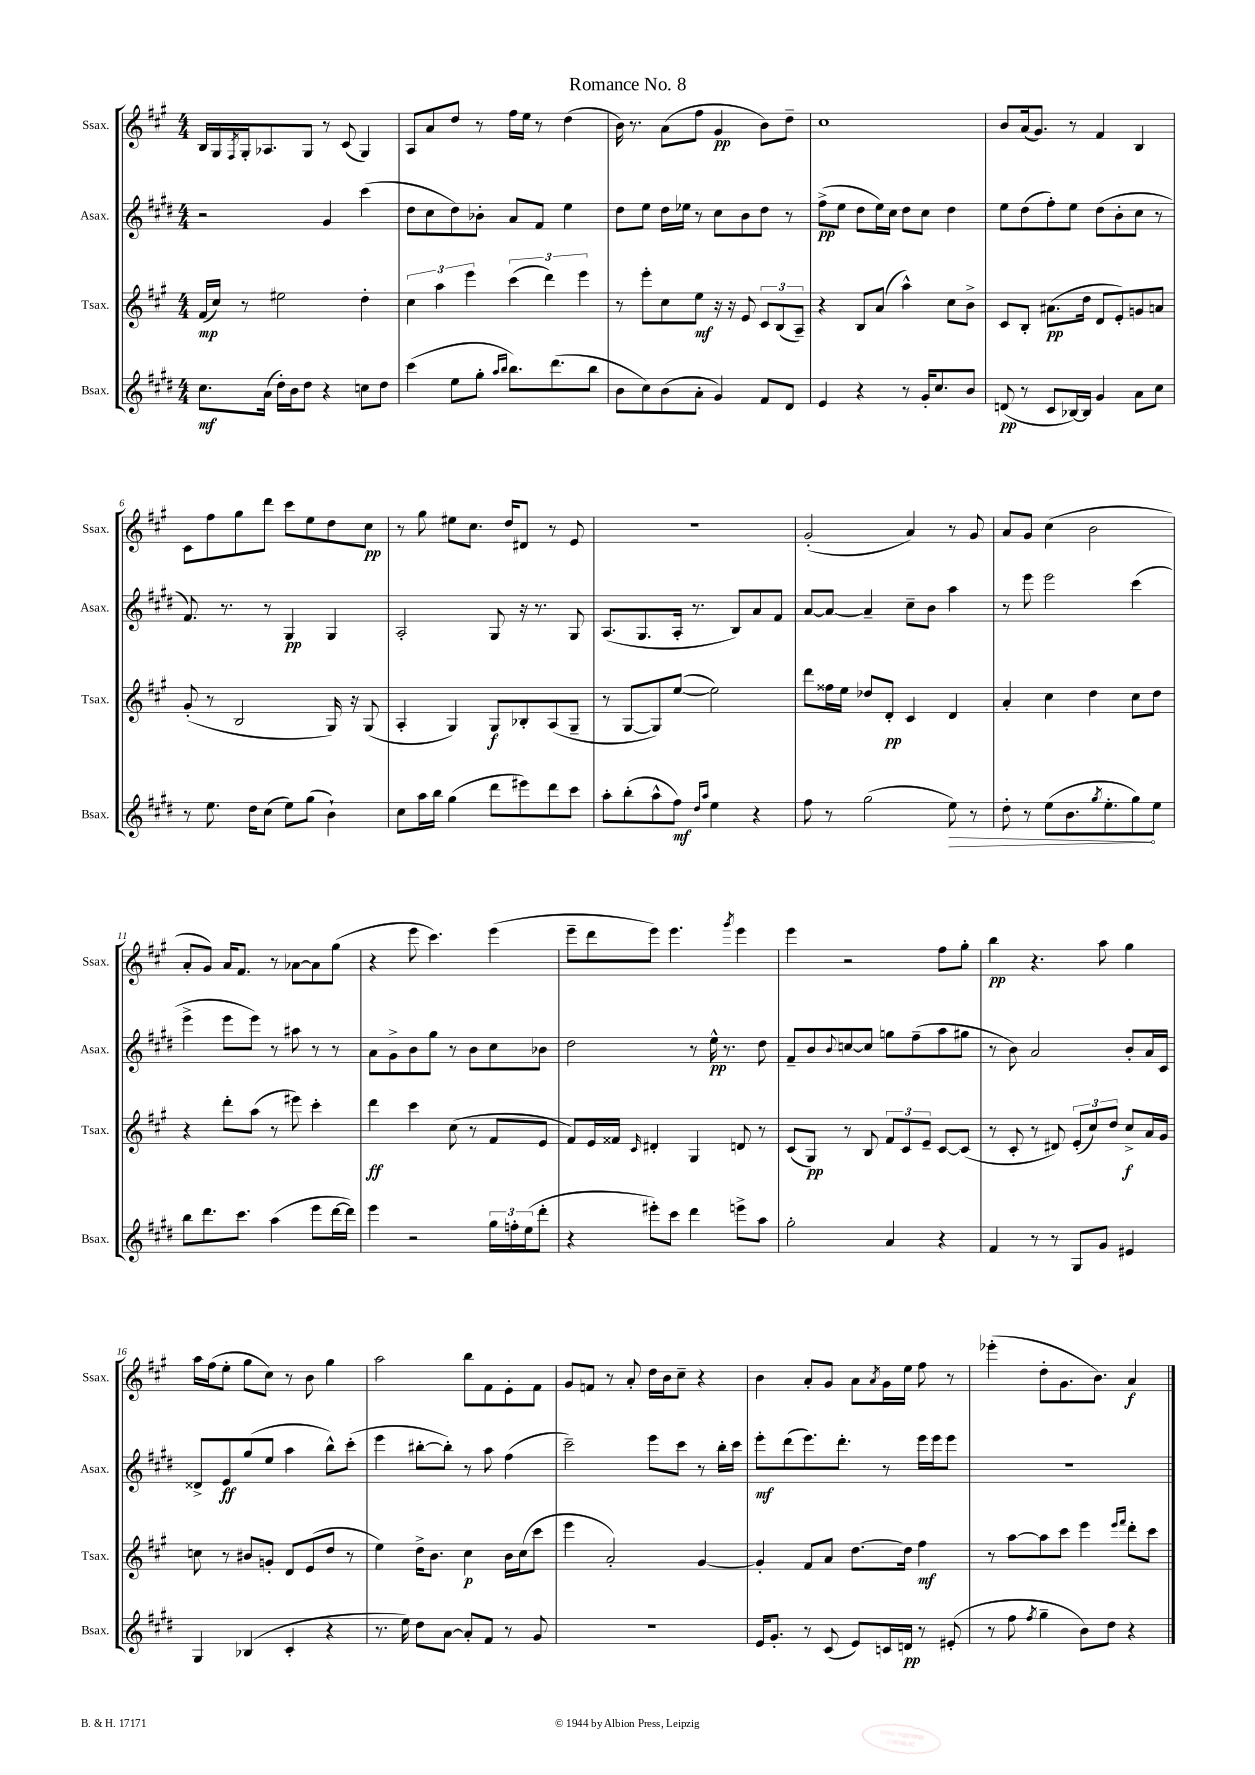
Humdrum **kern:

**kern	**dynam	**kern	**dynam	**kern	**dynam	**kern	**dynam
*part4	*part4	*part3	*part3	*part2	*part2	*part1	*part1
*staff4	*staff4	*staff3	*staff3	*staff2	*staff2	*staff1	*staff1
*I"Bsax.	*	*I"Tsax.	*	*I"Asax.	*	*I"Ssax.	*
*I'Bsax.	*	*I'Tsax.	*	*I'Asax.	*	*I'Ssax.	*
*clefG2	*	*clefG2	*	*clefG2	*	*clefG2	*
*k[f#c#g#d#]	*	*k[f#c#g#]	*	*k[f#c#g#d#]	*	*k[f#c#g#]	*
*M4/4	*	*M4/4	*	*M4/4	*	*M4/4	*
=1	=1	=1	=1	=1	=1	=1	=1
8.cc#\L	mf	(16f#/LL	mp	2r	.	16B/LL	.
.	.	16cc#/JJ)	.	.	.	16G#/	.
.	.	.	.	.	.	8qF#/	.
.	.	8r	.	.	.	16G#'/J	.
(16a\Jk	.	.	.	.	.	8.A-X/	.
16dd#'\LL)	.	2ee#X\	.	.	.	.	.
16b\J	.	.	.	.	.	.	.
8dd#\J	.	.	.	.	.	8G#/J	.
4r	.	.	.	4g#/	.	8r	.
.	.	.	.	.	.	(8c#/	.
8ccn\L	.	4dd'\	.	(4ccc#\	.	4G#/)	.
8dd#\J	.	.	.	.	.	.	.
=2	=2	=2	=2	=2	=2	=2	=2
(4ccc#\	.	6cc#\	.	8dd#\L	.	8A/L	.
.	.	.	.	8cc#\	.	8a/	.
.	.	6aa\	.	.	.	.	.
8ee\L	.	.	.	8dd#\)	.	8dd/J	.
.	.	6eee\	.	.	.	.	.
8gg#'\J	.	.	.	8b-X'\J	.	8r	.
16qqaa/LL	.	.	.	.	.	.	.
16qqbb/JJ	.	.	.	.	.	.	.
8.bb\L)	.	(6ccc#\	.	8a/L	.	16ff#\LL	.
.	.	.	.	.	.	16ee\JJ	.
.	.	.	.	8f#/J	.	8r	.
.	.	6ddd\)	.	.	.	.	.
(8.ddd#\	.	.	.	.	.	.	.
.	.	.	.	4ee\	.	(4dd\	.
.	.	6eee\	.	.	.	.	.
8bb\J	.	.	.	.	.	.	.
=3	=3	=3	=3	=3	=3	=3	=3
8b\L	.	8r	.	8dd#\L	.	16b\)	.
.	.	.	.	.	.	8.r	.
8cc#\)	.	8eee'\L	.	8ee\J	.	.	.
(8b\	.	8cc#\	.	16dd#\LL	.	(8a\L	.
.	.	.	.	16ee-X\JJ	.	.	.
8a'\J	.	8ee\J	mf	8r	.	8ff#\J	.
4g#/)	.	16r	.	8cc#\L	.	4g#/	pp
.	.	16r	.	.	.	.	.
.	.	8e/	.	8b\	.	.	.
8f#/L	.	12c#/L	.	8dd#\J	.	8b\L)	.
.	.	(12B/	.	.	.	.	.
8d#/J	.	.	.	8r	.	8dd~\J	.
.	.	12A~/J)	.	.	.	.	.
=4	=4	=4	=4	=4	=4	=4	=4
4e/	.	4r	.	(8ff#^\L	pp	1cc#	.
.	.	.	.	8ee\J	.	.	.
4r	.	8B/L	.	8dd#\L	.	.	.
.	.	(8a/J	.	16ee\L)	.	.	.
.	.	.	.	16cc#\JJ	.	.	.
8r	.	4aa^^\)	.	8dd#\L	.	.	.
16g#'/KL	.	.	.	8cc#\J	.	.	.
8.cc#/	.	.	.	.	.	.	.
.	.	8cc#\L	.	4dd#\	.	.	.
8b/J	.	8b^\J	.	.	.	.	.
=5	=5	=5	=5	=5	=5	=5	=5
(8dn/	pp	8c#/L	.	8ee\L	.	8b/L	.
8r	.	8B'/J	.	(8dd#\	.	(16a/k	.
.	.	.	.	.	.	8.g#/J)	.
8c#/L	.	(8.a#X\L	pp	8ff#'\)	.	.	.
[16B-X/L)	.	.	.	8ee\J	.	8r	.
16B-/JJ]	.	16dd\Jk	.	.	.	.	.
4g#/	.	8d/L	.	(8dd#\L	.	4f#/	.
.	.	8e'/)	.	8b'\	.	.	.
8a\L	.	8gn/	.	8cc#\J	.	4B/	.
8cc#\J	.	8an/J	.	8r	.	.	.
!!LO:LB:g=z
=6	=6	=6	=6	=6	=6	=6	=6
8r	.	(8g#'/	.	8.f#/)	.	8c#\L	.
8.ee\	.	8r	.	.	.	8ff#\	.
.	.	.	.	8.r	.	.	.
.	.	2B/	.	.	.	8gg#\	.
16dd#\KL	.	.	.	.	.	.	.
(8cc#\J	.	.	.	8r	.	8ddd\J	.
8ee\L)	.	.	.	4G#/	pp	8ccc#\L	.
(8gg#\J	.	.	.	.	.	8ee\	.
4b`\)	.	16G#/)	.	4G#/	.	8dd\	.
.	.	16r	.	.	.	.	.
.	.	(8G#/	.	.	.	8cc#\J	pp
=7	=7	=7	=7	=7	=7	=7	=7
8cc#\L	.	4A'/	.	2A'/	.	8r	.
16aa\L	.	.	.	.	.	8gg#\	.
16bb\JJ	.	.	.	.	.	.	.
(4gg#\	.	4G#/)	.	.	.	8ee#X\L	.
.	.	.	.	.	.	8.cc#\J	.
8ddd#\L	.	8G#/L	f	8G#/	.	.	.
.	.	.	.	.	.	16dd/KL	.
8eee#X\)	.	8B-X'/	.	16r	.	8d#X/J	.
.	.	.	.	8.r	.	.	.
8ddd#\	.	(8A/	.	.	.	8r	.
8ccc#\J	.	8G#~/J	.	8G#/	.	8e/	.
=8	=8	=8	=8	=8	=8	=8	=8
8aa'\L	.	8r	.	(8.A/L	.	1r	.
(8bb'\	.	[8G#/L	.	.	.	.	.
.	.	.	.	8.G#/	.	.	.
8aa^^\	.	8G#/])	.	.	.	.	.
8ff#\J)	mf	([8ee/J	.	16A'/Jk	.	.	.
.	.	.	.	8.r	.	.	.
16qqdd#/LL	.	.	.	.	.	.	.
16qqaa/JJ	.	.	.	.	.	.	.
4ee\	.	2ee\])	.	.	.	.	.
.	.	.	.	8B/L)	.	.	.
4r	.	.	.	8a/	.	.	.
.	.	.	.	8f#/J	.	.	.
=9	=9	=9	=9	=9	=9	=9	=9
8ff#\	.	8ddd\L	.	[8a/L	.	(2g#'/	.
8r	.	16ff##X\L	.	8a/J_	.	.	.
.	.	16ee\JJ	.	.	.	.	.
(2gg#\	.	8dd-X/L	.	4a~/]	.	.	.
.	.	8d'/J	pp	.	.	.	.
.	.	4c#/	.	8cc#~\L	.	4a/)	.
.	.	.	.	8b\J	.	.	.
!	!LO:HP:b	!	!	!	!	!	!
8ee\)	>	4d/	.	4aa\	.	8r	.
8r	.	.	.	.	.	8g#/	.
=10	=10	=10	=10	=10	=10	=10	=10
8dd#'\	.	4a'/	.	8r	.	8a/L	.
8r	.	.	.	8eee\	.	8g#/J	.
(8ee\L	.	4cc#\	.	2eee\	.	(4cc#\	.
8.b\	.	.	.	.	.	.	.
.	.	4dd\	.	.	.	2b\	.
8qgg#/	.	.	.	.	.	.	.
8.ee'\	.	.	.	.	.	.	.
8gg#\)	.	8cc#\L	.	(4ccc#\	.	.	.
8ee\J	]	8dd\J	.	.	.	.	.
!!LO:LB:g=z
=11	=11	=11	=11	=11	=11	=11	=11
8bb\L	.	4r	.	4eee^\	.	8a'/L	.
8.ddd#\	.	.	.	.	.	8g#/J)	.
.	.	8ddd'\L	.	8eee\L	.	16a/KL	.
8.ccc#\J	.	.	.	.	.	8.f#/J	.
.	.	(8aa\J	.	8eee\J)	.	.	.
(4aa\	.	8r	.	8r	.	8r	.
.	.	8eee#X\)	.	8aa#X\	.	[8a-X\L	.
8eee\L	.	4ccc#'\	.	8r	.	8a-\]	.
[16ddd#\L	.	.	.	8r	.	(8gg#\J	.
16ddd#\JJ])	.	.	.	.	.	.	.
=12	=12	=12	=12	=12	=12	=12	=12
4eee\	.	4ddd\	ff	8a\L	.	4r	.
.	.	.	.	8g#^\	.	.	.
2r	.	4ccc#\	.	8b\	.	8eee\	.
.	.	.	.	8gg#\J	.	4.ccc#\)	.
.	.	(8cc#\	.	8r	.	.	.
.	.	8r	.	8b\L	.	.	.
24gg#\LL	.	8f#/L	.	8cc#\	.	(4eee\	.
24ffn'\	.	.	.	.	.	.	.
(24ee\J	.	.	.	.	.	.	.
8ddd#'\J	.	8e/J	.	8b-X\J	.	.	.
=13	=13	=13	=13	=13	=13	=13	=13
4r	.	8f#/L)	.	2dd#\	.	8eee~\L	.
.	.	16e/L	.	.	.	8ddd\	.
.	.	16f##X/JJ	.	.	.	.	.
.	.	16qqc#/	.	.	.	.	.
8eee#X'\L)	.	4d#X'/	.	.	.	8eee\J)	.
8ccc#\J	.	.	.	.	.	4.eee\	.
4ddd#\	.	4G#/	.	8r	.	.	.
.	.	.	.	16ee^^\	pp	.	.
.	.	.	.	8.r	.	.	.
.	.	.	.	.	.	8qggg#/	.
8eeen^\L	.	8dn/	.	.	.	4eee\	.
8aa\J	.	8r	.	8dd#\	.	.	.
=14	=14	=14	=14	=14	=14	=14	=14
2gg#'\	.	(8c#/L	.	8f#~/L	.	4eee\	.
.	.	8G#/J)	pp	8b/	.	.	.
.	.	.	.	8qqb/	.	.	.
.	.	8r	.	[8ccn/	.	2r	.
.	.	8B/	.	8cc/J]	.	.	.
4a/	.	12f#/L	.	8ggn\L	.	.	.
.	.	12c#/	.	.	.	.	.
.	.	.	.	(8ff#~\	.	.	.
.	.	12e~/J	.	.	.	.	.
4r	.	[8c#/L	.	8aa\	.	8ff#\L	.
.	.	(8c#/J]	.	8gg#X\J	.	8gg#'\J	.
=15	=15	=15	=15	=15	=15	=15	=15
4f#/	.	8r	.	8r	.	4bb\	pp
.	.	8c#'/	.	8b\)	.	.	.
8r	.	8r	.	2a/	.	4.r	.
8r	.	8d#X/)	.	.	.	.	.
8G#/L	.	(12e'/L	.	.	.	.	.
.	.	12cc#/)	.	.	.	.	.
8g#/J	.	.	.	.	.	8aa\	.
.	.	12dd/J	.	.	.	.	.
4e#X/	.	8cc#^/L	f	8b'/L	.	4gg#\	.
.	.	16a/L	.	16a/L	.	.	.
.	.	16g#/JJ	.	16c#/JJ	.	.	.
!!LO:LB:g=z
=16	=16	=16	=16	=16	=16	=16	=16
4G#/	.	8ccn\	.	8d##X^/L	.	16aa\LL	.
.	.	.	.	.	.	(16ff#\J	.
.	.	8r	.	8e/	ff	8ee'\J	.
(4B-X/	.	8b#X/L	.	(8gg#/	.	8gg#\L	.
.	.	8gn'/J	.	8ee/J	.	8cc#\J)	.
4c#'/	.	8d/L	.	4aa\	.	8r	.
.	.	(8e/	.	.	.	8b\	.
4r	.	8dd/J	.	8bb^^\L)	.	4gg#\	.
.	.	8r	.	(8ccc#'\J	.	.	.
=17	=17	=17	=17	=17	=17	=17	=17
8.r	.	4ee\)	.	4eee\	.	2aa\	.
16ee\)	.	.	.	.	.	.	.
8dd#\L	.	16dd^\KL	.	[8bb#X'\L	.	.	.
.	.	8.b\J	.	.	.	.	.
[8a\J	.	.	.	8bb#'\J])	.	.	.
8a'/L]	.	4cc#\	p	8r	.	8bb\L	.
8f#/J	.	.	.	8aa\	.	8f#\	.
8r	.	16b\LL	.	(4ff#\	.	8e'\	.
.	.	(16cc#\J	.	.	.	.	.
8g#/	.	8ccc#\J	.	.	.	8f#\J	.
=18	=18	=18	=18	=18	=18	=18	=18
1r	.	4eee\	.	2ccc#~\)	.	8g#/L	.
.	.	.	.	.	.	8fn/J	.
.	.	2a'/)	.	.	.	8r	.
.	.	.	.	.	.	8a'/	.
.	.	.	.	8eee\L	.	16dd\LL	.
.	.	.	.	.	.	16b\J	.
.	.	.	.	8ccc#\J	.	8cc#~\J	.
.	.	[4g#/	.	8r	.	4r	.
.	.	.	.	16bb'\LL	.	.	.
.	.	.	.	16ccc#\JJ	.	.	.
=19	=19	=19	=19	=19	=19	=19	=19
16e/KL	.	4g#'/]	.	8eee'\L	mf	4b\	.
8.g#'/J	.	.	.	.	.	.	.
.	.	.	.	(8ddd#\	.	.	.
8r	.	8f#/L	.	8.eee\)	.	8a'/L	.
(8c#/	.	8a/J	.	.	.	8g#/J	.
.	.	.	.	8.ddd#'\J	.	.	.
8e/L)	.	[8.dd\L	.	.	.	8a\L	.
.	.	.	.	.	.	8qa/	.
16cn/L	.	.	.	8r	.	16g#\L	.
16dn/JJ	pp	16dd\Jk]	.	.	.	16ee\JJ	.
8r	.	4ff#\	mf	16eee\LL	.	8ff#\	.
.	.	.	.	16eee\J	.	.	.
(8e#X'/	.	.	.	8eee\J	.	8r	.
=20	=20	=20	=20	=20	=20	=20	=20
8r	.	8r	.	1r	.	(4eee-X'\	.
8ff#\	.	[8aa\L	.	.	.	.	.
8qff#/	.	.	.	.	.	.	.
4gg#~\	.	8aa\]	.	.	.	8dd'\L	.
.	.	8ccc#\J	.	.	.	8.g#\	.
8b\L)	.	4eee\	.	.	.	.	.
.	.	.	.	.	.	8.b\J)	.
8dd#\J	.	.	.	.	.	.	.
.	.	16qqeee/LL	.	.	.	.	.
.	.	16qqfff#/JJ	.	.	.	.	.
4r	.	8ddd'\L	.	.	.	4a/	f
.	.	8ccc#\J	.	.	.	.	.
==	==	==	==	==	==	==	==
*-	*-	*-	*-	*-	*-	*-	*-
